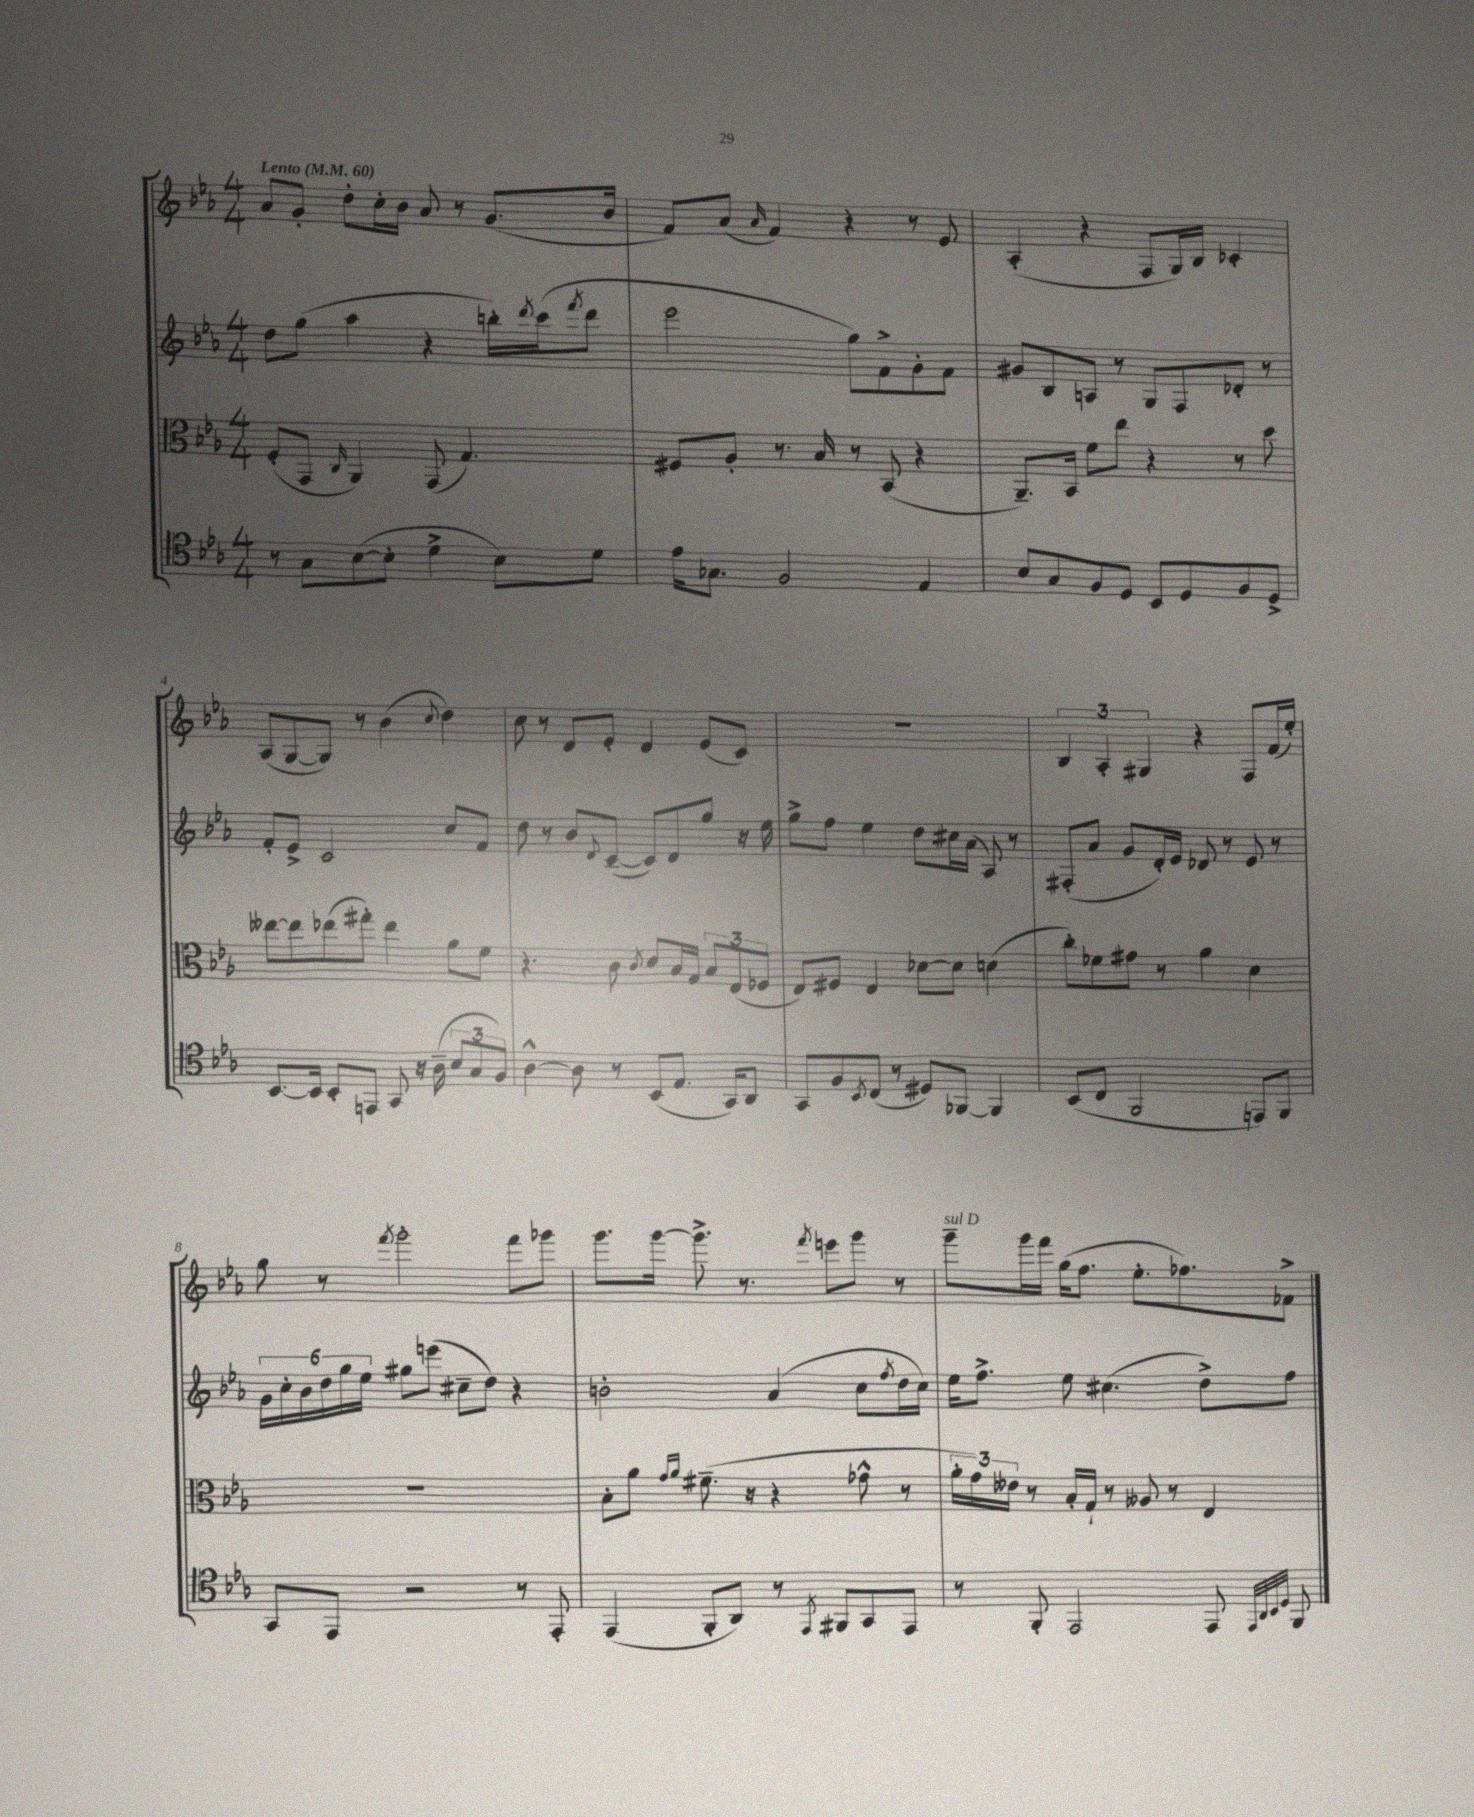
<<
\new StaffGroup <<
\new Staff = "s0" {
    \clef treble \key ees \major \numericTimeSignature \time 4/4 \tempo "Lento" 4 = 60
    aes'8 g'8-. d''8-. c''16-. bes'16 aes'8 r8 g'8.( bes'16 |
    f'8) aes'8( \grace { aes'16 } f'4) r4 r8 ees'8 |
    aes4-.( r4 f8 g16) bes16 ces'4-. |
    aes8( g8~ g8) r8 bes'4( \appoggiatura { c''8 } d''4) |
    c''8 r8 d'8 ees'8-. d'4 ees'8( c'8) |
    R1 |
    \tuplet 3/2 { bes4 aes4-. gis4 } r4 f8 f'16( ees''16-.) |
    g''8 r8 \acciaccatura { f'''8 } g'''2-. f'''8 ges'''8 |
    g'''8. g'''16~ g'''8.-> r8. \acciaccatura { f'''8 } e'''8 g'''8 r8 |
    g'''8--^\markup { \italic "sul D" } g'''16 f'''16 g''16( f''8. ees''8.-. fes''8.) fes'8-> \bar "|." |
}
\new Staff = "s1" {
    \clef treble \key ees \major \numericTimeSignature \time 4/4
    d''8 g''8( aes''4 r4 b''16-.) \acciaccatura { d'''8 } c'''16( \acciaccatura { f'''8 } d'''8 |
    ees'''2 g''8) f'8-> g'8-. f'8 |
    gis'8 bes8 a8 r8 g8 f8 des'8-. r8 |
    f'8-. ees'8-> c'2 c''8 f'8 |
    d''8 r8 bes'8 \appoggiatura { d'8 } c'8~--( c'8) d'8 g''8 r16 ees''16 |
    g''8-> f''8 ees''4 d''8 cis''16 aes'16( aes8) r8 |
    fis8-.( aes'8 g'8 d'16-.) ees'16 des'8 r8 ees'8 r8 |
    \tuplet 6/4 { g'16 c''16-. bes'16 d''16 g''16 ees''16 } gis''8 e'''8( cis''8-- d''8) r4 |
    b'2-. aes'4( c''8 \acciaccatura { f''8 } d''16 c''16) |
    ees''16 f''8.-> ees''8 cis''4.( d''8->) f''8 \bar "|." |
}
\new Staff = "s2" {
    \clef alto \key ees \major \numericTimeSignature \time 4/4
    f8-.( g,8 \grace { c16 } aes,4) g,8( g4.) |
    fis8 aes8-. r8. bes16 r8 bes,8( r4 |
    aes,8.--) bes,16 f'8 ees''8 r4 r8 d''8 |
    eeses''8~ eeses''8 ees''8( gis''8-.) ees''4 aes'8 f'8 |
    r4. c'8 \acciaccatura { c'8 } d'8 bes16 g16 \tuplet 3/2 { bes8 ees8( fes8 } |
    ees8) fis8 ees4 des'8~ des'8 d'4( |
    c''8-.) fes'8 gis'8 r8 aes'4 d'4 |
    R1 |
    bes8-. aes'8 \grace { g'16 aes'16 } fis'8.--( r16 r4 ges'8-^ r8 |
    \tuplet 3/2 { aes'16-. g'16) eeses'16 } r8 bes16-. g16-! r8 aeses8 r8 ees4 \bar "|." |
}
\new Staff = "s3" {
    \clef tenor \key ees \major \numericTimeSignature \time 4/4
    r8 g8 bes8~( bes8-. d'4-> bes8) d'8 |
    ees'16 ges8. f2 ees4 |
    bes8 g8 f8 d8 bes,8 d8 f8 d8-> |
    bes,8.~ bes,16 bes,8-. e,8 g,8 r16 aes16--( \tuplet 3/2 { bes8 g8 f8) } |
    aes4~-^ aes8 r8 bes,8( ees8. g,16) aes,8 |
    g,8 f8 \acciaccatura { bes,8 } c8( r8 dis8) fes,8~ fes,4 |
    bes,8( c8 f,2 e,8) f,8 |
    g,8 ees,8 r2 r8 ees,8-. |
    ees,4( f,8-. aes,8) r8 \acciaccatura { ees,8 } fis,8 g,8 ees,8 |
    r8 f,8-. ees,2 ees,8 \grace { ees,32 aes,32 bes,32 d32 } f,8 \bar "|." |
}
>>
>>
